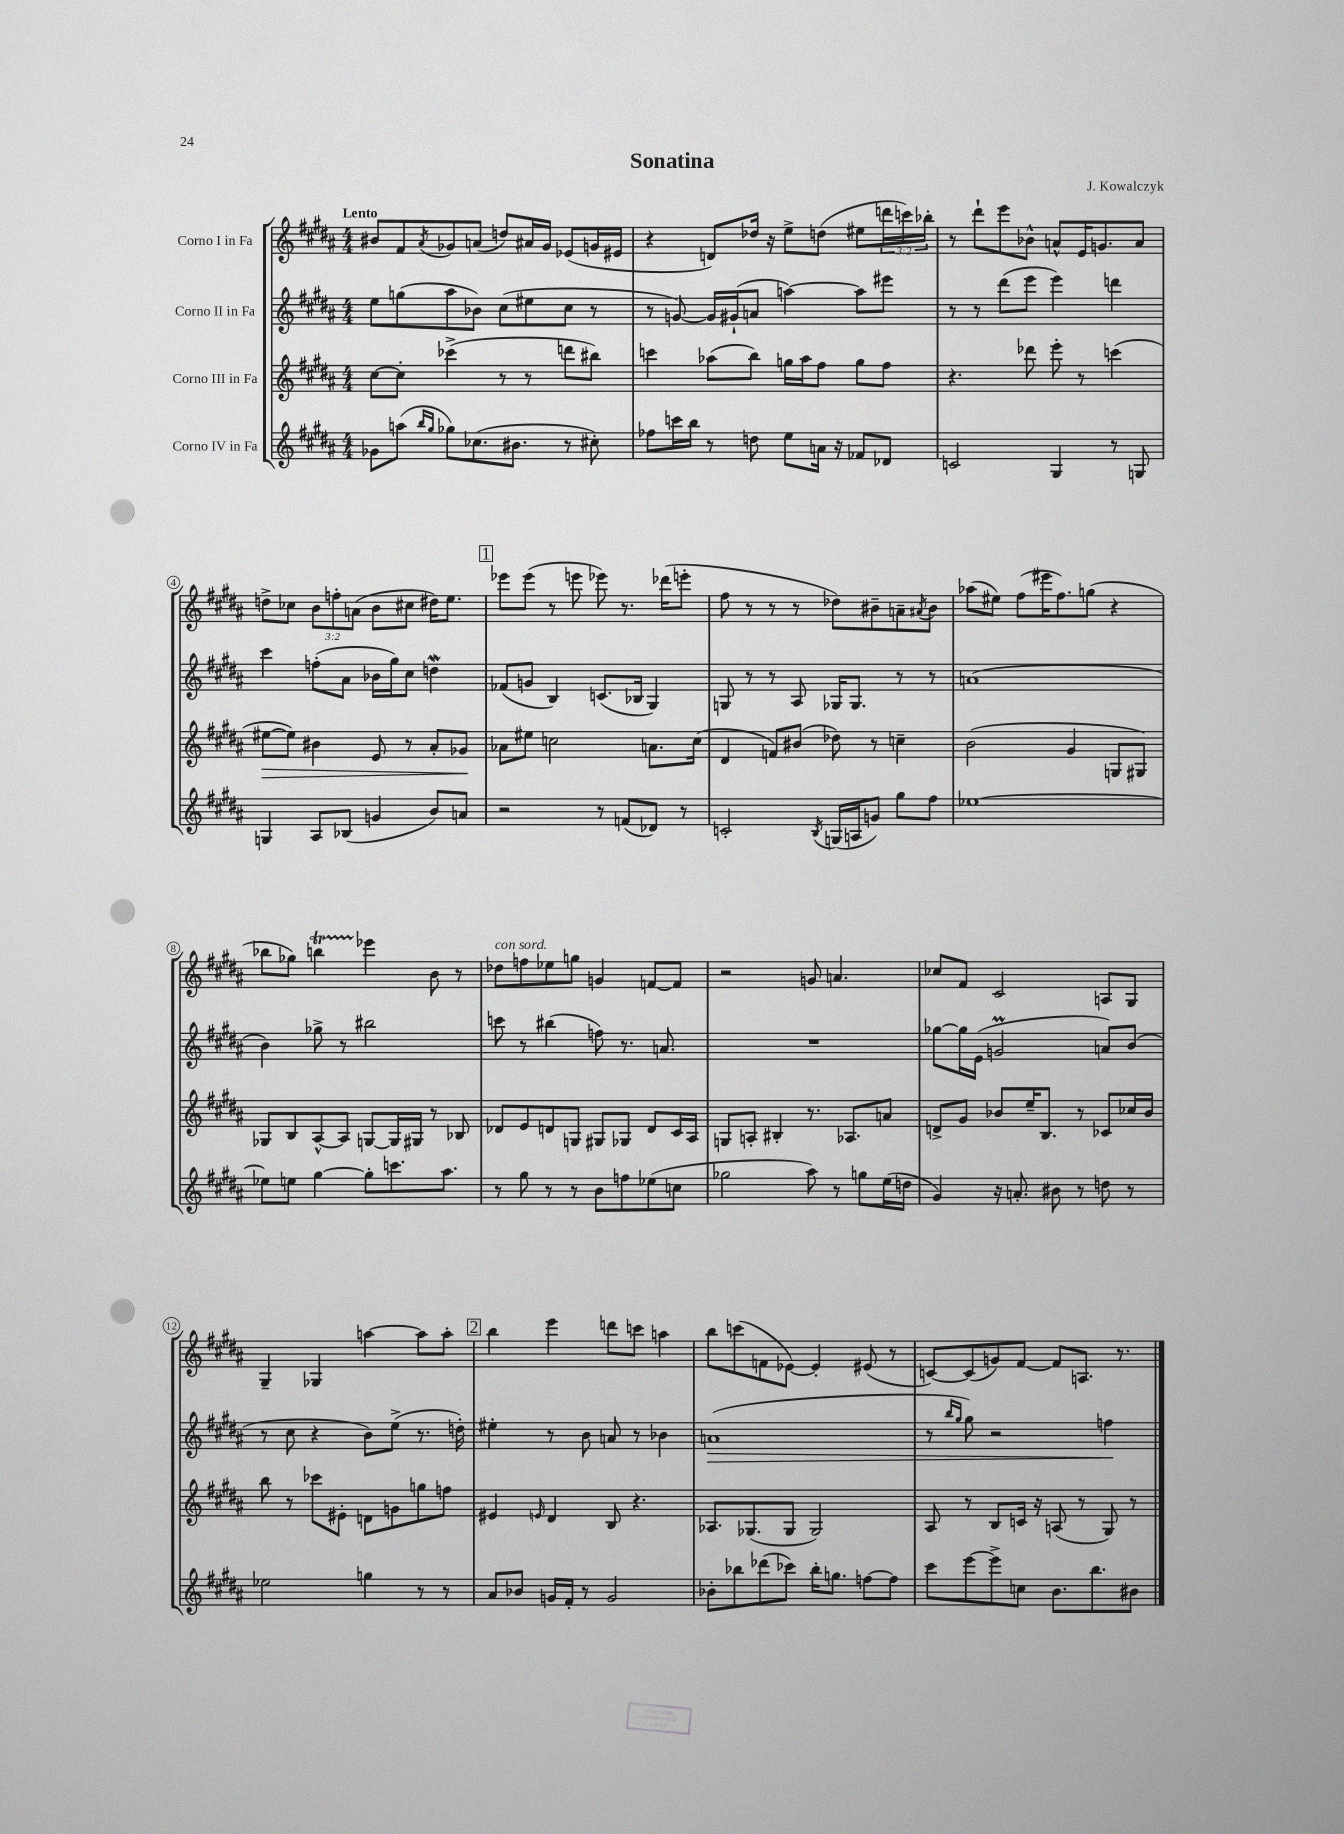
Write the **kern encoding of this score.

**kern	**kern	**kern	**kern
*staff4	*staff3	*staff2	*staff1
*clefG2	*clefG2	*clefG2	*clefG2
*k[f#c#g#d#a#]	*k[f#c#g#d#a#]	*k[f#c#g#d#a#]	*k[f#c#g#d#a#]
*M4/4	*M4/4	*M4/4	*M4/4
8g-	[8cc#	8ee	8b#
(8aa	8cc#']	(8gg	8f#
16qqbb	.	.	.
16qqgg#	.	.	8qa#
8gg-)	(4ccc-^	8aa#	8g-
(8.cc-	.	8b-)	(8a
.	8r	(8cc#	8dd)
8.b#	.	.	.
.	8r	8ee#	16a#
.	.	.	16g-
8r	8ddd	8cc#	(8e-
8cc#')	8bb#)	8r	16g
.	.	.	16e#
=	=	=	=
8ff-	4ccc	8r	4r
16ccc	.	[8g)	.
16bb	.	.	.
8r	(8aa-	16g]	8d)
.	.	(16g#`	.
8dd	8bb)	8a	16dd-
.	.	.	16r
8ee	16gg	[4aa)	8ee^
.	16aa-	.	.
16a	8ff#	.	(8dd
16r	.	.	.
8f-	8gg	8aa]	8ee#
8d-	8ff#	8eee#	24ddd
.	.	.	24ccc)
.	.	.	24bb-'
=	=	=	=
2c	4.r	8r	8r
.	.	8r	8ddd#`
.	.	(8ddd#	8eee
.	8ddd-	8eee	8b-^^
4G#	8eee'	4eee)	8a^^
.	8r	.	16e
.	.	.	8.g
8r	(4ccc	4ddd	.
8G	.	.	8a
=	=	=	=
4G	[8ee#	4ccc#	8dd^
.	8ee#])	.	8cc-
8A#	4b#	(8ff'	12b
.	.	.	12ff'
(8B-	.	8a#	.
.	.	.	(12a
4g	8e	16b-	8b
.	.	16gg#)	.
.	8r	8cc#	8cc#
8b)	8a#'	4dd	16dd#)
.	.	.	8.ee
8a	8g-	.	.
=	=	=	=
2r	8a-	(8f-	8eee-
.	8ee#	8g	(8eee-
.	2cc	4B)	8r
.	.	.	8eee
8r	.	(8.c	8eee-)
(8f	.	.	8.r
.	.	16B-	.
8d-)	8.a	4G#)	.
.	.	.	(16ddd-
8r	.	.	8eee'
.	(16cc	.	.
=	=	=	=
2c'	4d#	8G	8ff#
.	.	8r	8r
.	8f)	8r	8r
.	(8b#	8A#	8r
8qB	.	.	.
(16G	8dd-)	16G-	8dd-)
16A	.	8.G-	.
8g)	8r	.	8b#~
8gg#	4cc~	8r	8a~
.	.	.	8qa#
8ff#	.	8r	8b#
=	=	=	=
[1ee-	(2b	(1a	(8aa-
.	.	.	8ee#)
.	.	.	(8ff#
.	.	.	16eee#
.	.	.	8.ff#)
.	4g#	.	.
.	.	.	(8gg
.	8G	.	4r
.	8G#)	.	.
=	=	=	=
8ee-]	8G-	4b)	8bb-
8ee	8B	.	8gg-)
[4gg#	[8A#^^	8gg-^	4bb
.	8A#]	8r	.
8gg#']	[8G	2bb#	4eee-
8.ccc	16G]	.	.
.	16G#	.	.
.	8r	.	8b
8.aa#	.	.	.
.	8B-	.	8r
=	=	=	=
8r	8d-	8ccc	8dd-
8gg#	8e	8r	8ff
8r	8d	(4bb#	8ee-
8r	8G	.	8gg
8b	8G#	8ff)	4g
8ff	8G-	8.r	.
(8ee-	8d	.	[8f
.	.	8.a	.
8cc	16c#	.	8f]
.	16A#	.	.
=	=	=	=
2gg-	8G	1r	2r
.	8A'	.	.
.	4B#'	.	.
8aa#)	8.r	.	8g
8r	.	.	4.a
.	8.A-	.	.
8gg	.	.	.
(16ee	8a	.	.
16dd	.	.	.
=	=	=	=
4g#)	8d^	[8gg-	8cc-
.	8g#	16gg-]	8f#
.	.	(16e	.
16r	8b-	2g	2c#
8.a'	.	.	.
.	16ee~	.	.
.	8.B	.	.
8b#	.	.	.
8r	8r	.	.
8dd	8c-	8a)	8A
8r	16cc-	(8b	8G#
.	16b-	.	.
=	=	=	=
2ee-	8bb	8r	4G#~
.	8r	8cc#	.
.	8ccc-	4r	4G-
.	8e#'	.	.
4gg	8d	8b)	[4aa
.	8g	(8ee^	.
8r	8gg	8.r	8aa]
8r	8ff	.	8aa'
.	.	16dd')	.
=	=	=	=
8a#	4e#	4ee#'	4bb
8b-	.	.	.
.	16qqe	.	.
16g	4d#	8r	4eee
16f#'	.	.	.
8r	.	8b	.
2g	8B	8a	8ddd
.	4.r	8r	8ccc
.	.	4b-	4aa
=	=	=	=
8b-'	8.A-	(1a	8bb
8bb-	.	.	(8ccc
.	(8.G-	.	.
(8ddd-	.	.	8f
8ccc-)	8G-	.	[8e-)
16bb-'	2G-)	.	4e-']
8.gg	.	.	.
[8ff	.	.	(8e#
8ff]	.	.	8r
=	=	=	=
8ccc#	8A#	8r	[8c)
.	.	16qqbb	.
.	.	16qqgg#	.
[8eee	8r	8gg#)	(8c]
8eee^]	8B	2r	8g)
8cc	16c	.	[8f#
.	16r	.	.
8.b	(8A	.	8f#]
.	8r	.	8.A
8.bb	.	.	.
.	8G#)	4ff	.
.	.	.	8.r
8b#	8r	.	.
==	==	==	==
*-	*-	*-	*-
